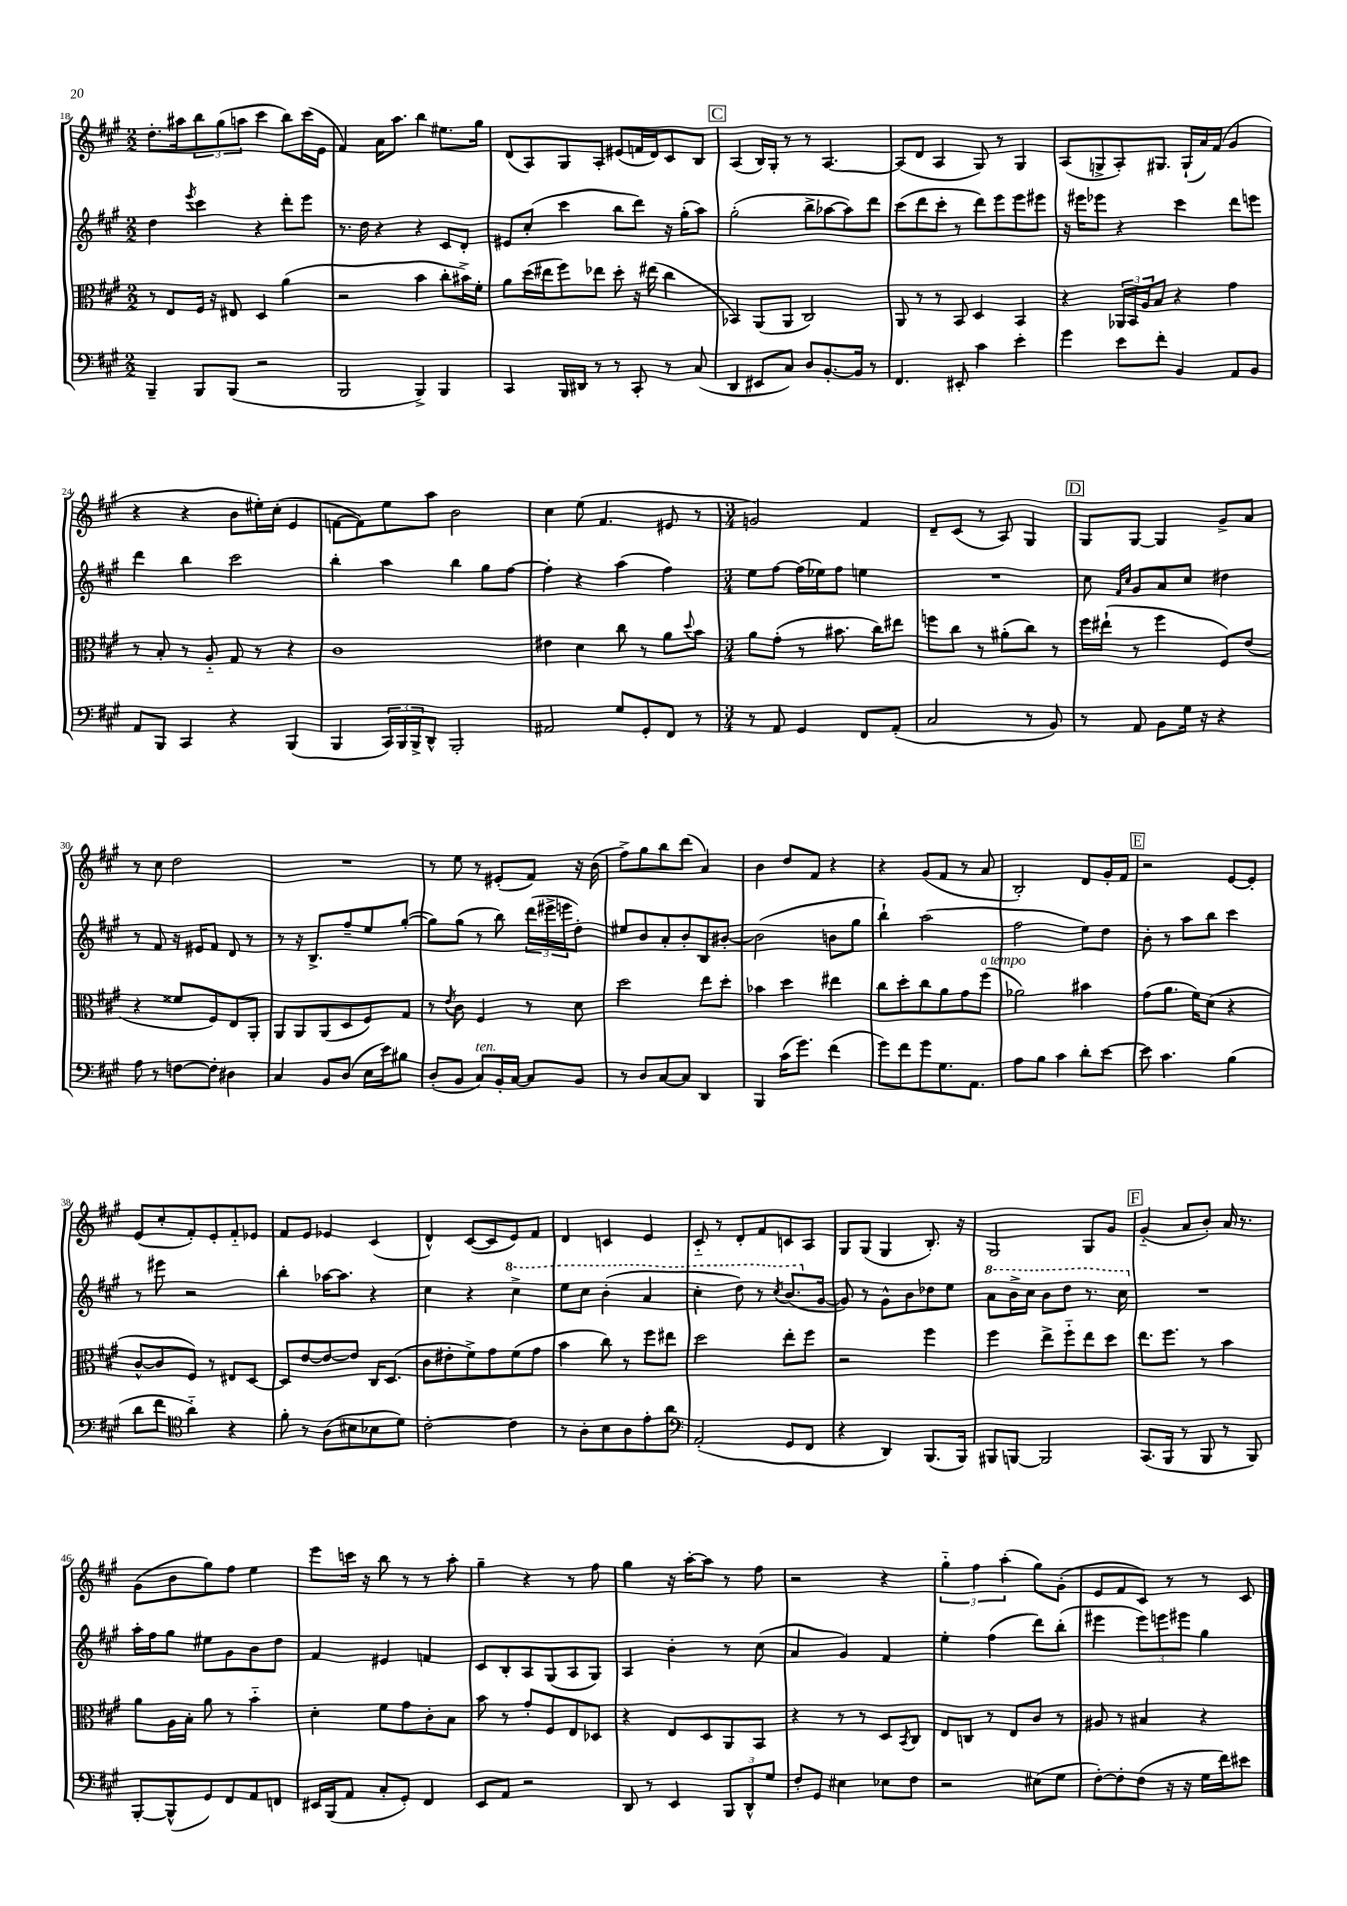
<<
\new StaffGroup <<
\new Staff = "s0" {
    \clef treble \key a \major \numericTimeSignature \time 2/2
    d''8.-. ais''16 \tuplet 3/2 { b''8 gis''8( a''8 } cis'''4 b''8) cis'''16( e'16 |
    fis'4) a'16 a''8. b''4 eis''8. gis''16 |
    d'8( a8) gis8 a8-. eis'8( f'16 d'16) cis'8 b8 |
    \mark \markup { \box "C" } a4( b16) gis16-. r8 r8 a4.~ |
    a8( d'8 a4 gis8) r8 gis4 |
    a8( g8-> a8-.) gis8. gis16-!( a'16) fis'16( gis'4 |
    r4 r4 b'8 eis''16-.) cis''16-.( e'4 |
    f'8~ f'8) e''8 a''8 b'2 |
    cis''4 e''8( fis'4. eis'8 r8 |
    \numericTimeSignature \time 3/4 g'2) fis'4 |
    d'8-- cis'8( r8 a8) gis4 |
    \mark \markup { \box "D" } gis8 gis8~ gis4 gis'8-> a'8 |
    r8 cis''8 d''2 |
    R2. |
    r8 e''8 r8 eis'8-.( fis'8) r16 b'16( |
    fis''8->) gis''8 b''8 d'''8( a'4) |
    b'4 d''8 fis'8 r4 |
    r4 gis'8( fis'8 r8 a'8 |
    b2-.) d'8 gis'16-. fis'16 |
    \mark \markup { \box "E" } r2 e'8~ e'8-. |
    e'8( cis''8-. fis'8-.) e'8-. fis'8-_ ees'8 |
    fis'8 e'8 ees'4 cis'4( |
    d'4-^) cis'8~( cis'8 e'8) fis'8 |
    d'4 c'4 e'4 |
    cis'8-_ r8 d'8-. fis'8 c'8 a8 |
    gis8 gis8( gis4 b8.-.) r16 |
    gis2 gis8 gis'8 |
    \mark \markup { \box "F" } gis'4-_( a'8 b'8-.) a'16 r8. |
    gis'8( b'8 gis''8) fis''8 e''4 |
    e'''8 c'''16 r16 b''8 r8 r8 a''8-. |
    gis''4-- r4 r8 fis''8 |
    gis''4 r16 a''16~-. a''8 r8 fis''8 |
    r2 r4 |
    \tuplet 3/2 { gis''4-_ fis''4 a''4-.( } gis''8) gis'8-.( |
    e'8 fis'8 cis'8) r8 r8 cis'8 \bar "|." |
}
\new Staff = "s1" {
    \clef treble \key a \major \numericTimeSignature \time 2/2
    d''4 \acciaccatura { e'''8 } cis'''4 r4 d'''8-. e'''8 |
    r8. d''16 r4 r4 cis'8 d'8-. |
    eis'8 cis''8-.( cis'''4 b''8 d'''8) r16 gis''16-.( a''8) |
    \mark \markup { \box "C" } gis''2-.( b''8-> aes''8~ aes''8) d'''8 |
    cis'''8( d'''8 cis'''8-. r8 d'''8) e'''8 e'''8 eis'''8 |
    r16 eis'''16 ees'''8 r4 cis'''4 d'''8 e'''8 |
    d'''4 b''4 cis'''2 |
    b''4-. a''4 b''4 gis''8 fis''8~ |
    fis''4-. r4 a''4( fis''4) |
    \numericTimeSignature \time 3/4 e''8 fis''8~ fis''16( ees''16) fis''8 e''4 |
    R2. |
    \mark \markup { \box "D" } cis''8 \grace { fis'16 cis''16 } gis'8 a'8 cis''8 dis''4 |
    r8 fis'8 r16 eis'16 fis'8 d'8 r8 |
    r8 r16 b8.-> fis''8-- e''8 gis''8~-.( |
    gis''8) gis''8( r8 b''8) \tuplet 3/2 { d'''16( eis'''16-> e'''16 } d''8-.) |
    eis''8 b'8 a'8-. b'8-. b8 bis'8~-. |
    bis'2( b'8 gis''8 |
    b''4-!) a''2( |
    fis''2 e''8) d''8 |
    \mark \markup { \box "E" } b'8-. r8 a''8 b''8 cis'''4 |
    r8 eis'''8 r2 |
    b''4-. aes''16~ aes''8. r4 |
    cis''4 r4 \ottava #1 cis'''4-> |
    e'''8 cis'''8 b''4-.( a''4 |
    cis'''4-. d'''8) r8 \acciaccatura { cis'''8 } b''8.( \ottava #0 gis'16~ |
    gis'8) r8 gis'8-^ b'8 des''8 e''8 |
    \ottava #1 a''8 b''16-> cis'''16 b''8 d'''8 r8. cis'''16 \ottava #0 |
    \mark \markup { \box "F" } R2. |
    a''16-. fis''16 gis''8 eis''8 gis'8 b'8 d''8 |
    fis'4 eis'4 f'4 |
    cis'8 b8-. a8 gis8( a8 gis8) |
    a4 b'4-. r8 cis''8( |
    a'4 gis'4) fis'4 |
    e''4-. fis''4( d'''8) b''8-.( |
    eis'''4 \tuplet 3/2 { eis'''8) e'''8 eis'''8 } gis''4 \bar "|." |
}
\new Staff = "s2" {
    \clef alto \key a \major \numericTimeSignature \time 2/2
    r8 e8 fis16 r16 eis8 d4 a'4( |
    r2 b'4 cis''8-. bis'16->) fis'16-. |
    a'8 d''16( eis''16 fis''8) ees''8 d''8-. r16 eis''16( cis''4 |
    \mark \markup { \box "C" } bes,4) a,8( a,8 cis2) |
    a,8 r8 r8 b,8 d4 b,4 |
    r4 \tuplet 3/2 { aes,16 b,16 a16 } b8 r4 gis'4 |
    r8 b8-. r8 a8-_ gis8 r8 r4 |
    cis'1 |
    eis'4 d'4 cis''8 r8 a'8 \appoggiatura { d''8 } b'8 |
    \numericTimeSignature \time 3/4 a'8 gis'8-.( r8 bis'8. cis''16) eis''8 |
    f''8 cis''8 r8 ais'8-.( cis''8) r8 |
    \mark \markup { \box "D" } fis''16 eis''16-!( r8 fis''4 fis8) e'8( |
    r4 fisis'8 fis8) e8 a,8-. |
    a,8 a,8 a,8( d8 fis8) gis8 |
    r8 \acciaccatura { e'8 } cis'8 fis4 r8 d'8 |
    d''2 e''8 d''8-. |
    bes'4 d''4 eis''4 |
    cis''8 d''8-. cis''8 a'8 gis'8 fis''8^\markup { \italic "a tempo" }( |
    aes'2) bis'4 |
    \mark \markup { \box "E" } gis'8( a'8. fis'16) d'8( r4 |
    cis'8~-^ cis'8 fis8) r8 eis8 d8~ |
    d8 e'8~ e'8~ e'8 cis16 d8.( |
    cis'8 eis'8-. fis'8->) gis'8 fis'8( gis'8 |
    b'4 cis''8) r8 fis''8 eis''8 |
    d''2 e''8-. fis''8 |
    r2 fis''4 |
    fis''4 e''8-> fis''8-_ e''8 d''8 |
    \mark \markup { \box "F" } e''8. fis''8. r8 b'4 |
    a'8 a16 b16-. a'8 r8 b'4-_ |
    d'4-. fis'8 gis'8 cis'8-. b8 |
    b'8 r8 gis'8-. fis8 e8 des8 |
    r4 e8 d8 a,8 b,8 |
    r4 r8 r8 d8 \acciaccatura { b,8 } cis8 |
    e8 c8 r8 e8 cis'8 r8 |
    ais8 r8 bis4 r4 \bar "|." |
}
\new Staff = "s3" {
    \clef bass \key a \major \numericTimeSignature \time 2/2
    b,,4-- b,,8 b,,8( r2 |
    b,,2 b,,4->) b,,4 |
    cis,4 b,,16 dis,16 r8 r8 cis,8-. r8 cis8( |
    \mark \markup { \box "C" } d,4 eis,8 cis8) d8 b,8.~-. b,16 r8 |
    fis,4. eis,8-. cis'4 e'4-. |
    gis'4 e'8 fis'8-. b,4 a,8 b,8 |
    a,8 b,,8 cis,4 r4 b,,4( |
    b,,4 \tuplet 3/2 { cis,16) b,,16 b,,16-> } d,8-^ b,,2-. |
    ais,2 gis8 gis,8-. fis,8 r8 |
    \numericTimeSignature \time 3/4 r8 a,8 gis,4 fis,8 a,8-.( |
    cis2 r8 b,8) |
    \mark \markup { \box "D" } r8 a,8 b,8 gis16 r16 r4 |
    a8 r8 f8~ f8-. dis4 |
    cis4 b,8 d8( e16 e'16) bis8 |
    d8-.( b,8 cis8^\markup { \italic "ten." }) b,16-. cis16~ cis8 b,8 |
    r8 d8 cis8~ cis8 d,4 |
    b,,4 cis'16( gis'8.) fis'4( |
    gis'8) fis'8 gis'8 gis8. a,8. |
    a8 b8 cis'4 d'8-. e'8~ |
    \mark \markup { \box "E" } e'8 cis'4. b4( |
    d'8 fis'8 \clef tenor a'4-_) r4 |
    fis'8-. r8 a8( bis8 bes8 d'8) |
    cis'2~-. cis'4 |
    r8 a8-. b8 a8 e'8-. a'8 |
    \clef bass a,2-.( gis,8 fis,8 |
    r4 d,4) b,,8.( b,,16) |
    bis,,8 b,,8~ b,,2 |
    \mark \markup { \box "F" } cis,8.( b,,16 r8 b,,8 r8 b,,8) |
    b,,8~-. b,,8-^( gis,8) fis,8 a,8 f,8 |
    eis,16 b,,16( a,8 cis8-. gis,8-.) fis,4 |
    e,8 a,8 r2 |
    d,8 r8 e,4 \tuplet 3/2 { b,,8 d,8-^ gis8 } |
    fis8-. gis,8 eis4 ees8 fis8 |
    r2 eis8( gis8 |
    fis8~-.) fis8-. fis8( r16 r16 gis16 fis'16) eis'8 \bar "|." |
}
>>
>>
\layout { \context { \Score currentBarNumber = #18 } }
